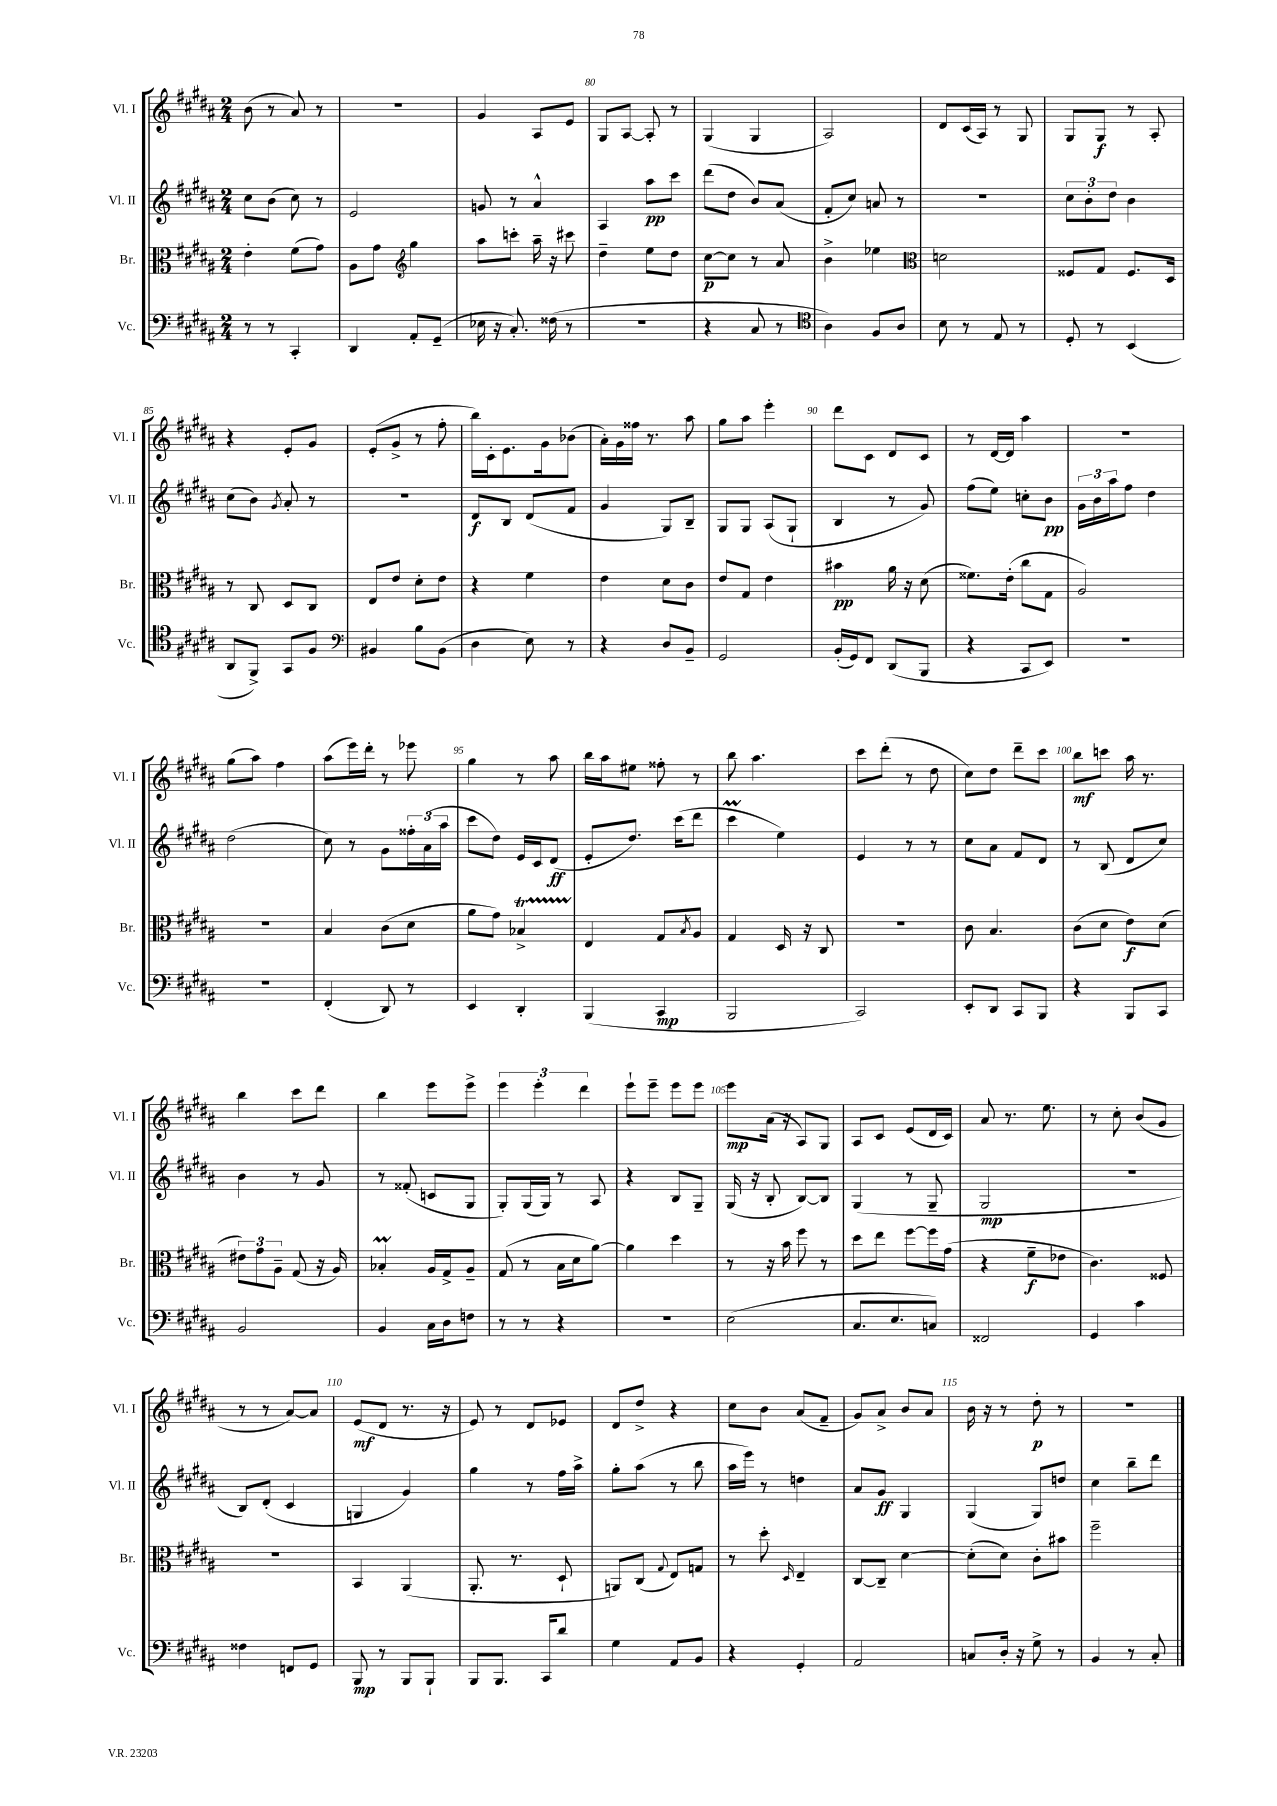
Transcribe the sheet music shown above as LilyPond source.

<<
\new StaffGroup <<
\new Staff = "s0" \with { instrumentName = "Vl. I" shortInstrumentName = "Vl. I" } {
    \clef treble \key b \major \numericTimeSignature \time 2/4
    b'8( r8 ais'8) r8 |
    R2 |
    gis'4 ais8 e'8 |
    gis8 ais8~ ais8-. r8 |
    gis4( gis4 |
    ais2) |
    dis'8 cis'16( ais16) r8 gis8 |
    gis8 gis8\f r8 ais8-. |
    r4 e'8-. gis'8 |
    e'8-.( gis'8-> r8 fis''8-. |
    b''16) cis'16-. e'8. gis'16 bes'8( |
    ais'16-.) gis'16 fisis''16 r8. ais''8 |
    gis''8 ais''8 e'''4-. |
    dis'''8 cis'8 dis'8 cis'8 |
    r8 dis'16~ dis'16 ais''4 |
    r2 |
    gis''8( ais''8) fis''4 |
    ais''8( e'''16) dis'''16-. r8 ees'''8 |
    gis''4 r8 ais''8 |
    b''16 ais''16 eis''8 fisis''8-. r8 |
    b''8 ais''4. |
    cis'''8 dis'''8-.( r8 dis''8 |
    cis''8) dis''8 dis'''8-- cis'''8 |
    b''8\mf c'''8 ais''16 r8. |
    b''4 cis'''8 dis'''8 |
    b''4 e'''8 e'''8-> |
    \tuplet 3/2 { e'''4 e'''4-. dis'''4 } |
    e'''8-! e'''8-- e'''8 e'''8 |
    e'''8\mp ais'16( r16 ais8) gis8 |
    ais8 cis'8 e'8( dis'16 cis'16) |
    ais'8 r8. e''8. |
    r8 cis''8-. b'8( gis'8 |
    r8 r8 ais'8~) ais'8 |
    e'8\mf( dis'8 r8. r16 |
    e'8) r8 dis'8 ees'8 |
    dis'8 dis''8-> r4 |
    cis''8 b'8 ais'8( fis'8-- |
    gis'8) ais'8-> b'8 ais'8 |
    b'16 r16 r8 dis''8-.\p r8 |
    R2 \bar "|." |
}
\new Staff = "s1" \with { instrumentName = "Vl. II" shortInstrumentName = "Vl. II" } {
    \clef treble \key b \major \numericTimeSignature \time 2/4
    cis''8 b'8( cis''8) r8 |
    e'2 |
    g'8 r8 ais'4-^ |
    ais4 ais''8\pp cis'''8 |
    dis'''8( dis''8 b'8) ais'8( |
    fis'8-. cis''8) a'8 r8 |
    R2 |
    \tuplet 3/2 { cis''8 b'8-. dis''8 } b'4 |
    cis''8( b'8) \acciaccatura { gis'8 } ais'8-. r8 |
    R2 |
    dis'8\f b8 dis'8( fis'8 |
    gis'4 gis8) b8-- |
    gis8 gis8 ais8( gis8-! |
    b4 r8 gis'8) |
    fis''8( e''8) c''8-. b'8\pp |
    \tuplet 3/2 { gis'16 b'16 ais''16 } fis''8 dis''4 |
    dis''2( |
    cis''8) r8 gis'8 \tuplet 3/2 { fisis''16-. ais'16( ais''16 } |
    cis'''8 dis''8) e'16 cis'16 dis'8\ff( |
    e'8-. dis''8.) cis'''16( dis'''8 |
    cis'''4\prall e''4) |
    e'4 r8 r8 |
    cis''8 ais'8 fis'8 dis'8 |
    r8 b8( dis'8 cis''8) |
    b'4 r8 gis'8 |
    r8 fisis'8-.( c'8 gis8 |
    gis8-.) gis16( gis16) r8 ais8 |
    r4 b8 gis8-- |
    gis16( r16 b8-. b8~) b8 |
    gis4( r8 gis8-- |
    gis2\mp |
    R2 |
    b8) dis'8-.( cis'4 |
    g4 gis'4) |
    gis''4 r8 fis''16 ais''16-> |
    gis''8-. ais''8( r8 b''8 |
    ais''16 e'''16) r8 d''4 |
    ais'8 gis'8\ff gis4 |
    gis4( gis8) d''8 |
    cis''4 b''8-- dis'''8 \bar "|." |
}
\new Staff = "s2" \with { instrumentName = "Br." shortInstrumentName = "Br." } {
    \clef alto \key b \major \numericTimeSignature \time 2/4
    e'4-. fis'8( gis'8) |
    ais8 gis'8 \clef treble gis''4 |
    ais''8 c'''8-. ais''16-- r16 cis'''8 |
    dis''4-- e''8 dis''8 |
    cis''8~\p cis''8 r8 ais'8 |
    b'4-> ees''4 |
    \clef alto d'2 |
    fisis8 gis8 fisis8. dis16 |
    r8 cis8 dis8 cis8 |
    e8 e'8 dis'8-. e'8 |
    r4 fis'4 |
    e'4 dis'8 cis'8 |
    e'8 gis8 e'4 |
    bis'4\pp ais'16 r16 dis'8( |
    fisis'8.) e'16-.( cis''8 gis8 |
    ais2) |
    r2 |
    b4 cis'8( dis'8 |
    ais'8 gis'8) bes4->\startTrillSpan |
    e4\stopTrillSpan gis8 \acciaccatura { b8 } ais8 |
    gis4 dis16 r16 cis8 |
    r2 |
    cis'8 b4. |
    cis'8( dis'8 e'8\f) dis'8( |
    \tuplet 3/2 { eis'8) gis'8 ais8-- } gis8( r16 ais16) |
    bes4-.\prall ais16 gis16-> ais8-- |
    gis8( r8 b16 dis'16 ais'8~) |
    ais'4 dis''4 |
    r8 r16 b'16 fis''8 r8 |
    dis''8 e''8 fis''8~ fis''16 gis'16( |
    r4 fis'8--\f ees'8 |
    cis'4.) fisis8 |
    r2 |
    b,4 ais,4( |
    ais,8.-. r8. dis8-! |
    a,8) cis8( \appoggiatura { gis8 } e8) g8 |
    r8 dis''8-. \grace { dis16 } e4-- |
    cis8~ cis8-- dis'4~ |
    dis'8-.( dis'8) cis'8-. bis'8 |
    fis''2-- \bar "|." |
}
\new Staff = "s3" \with { instrumentName = "Vc." shortInstrumentName = "Vc." } {
    \clef bass \key b \major \numericTimeSignature \time 2/4
    r8 r8 cis,4-. |
    dis,4 ais,8-. gis,8--( |
    ees16 r16 cis8.-.) fisis16( r8 |
    R2 |
    r4 cis8 r8 |
    \clef tenor ais4) fis8 ais8 |
    b8 r8 e8 r8 |
    dis8-. r8 b,4( |
    ais,8 fis,8->) gis,8 fis8 |
    \clef bass bis,4 b8 bis,8( |
    dis4 e8) r8 |
    r4 dis8 b,8-- |
    gis,2 |
    b,16-.( gis,16) fis,8 dis,8( b,,8 |
    r4 cis,8 e,8) |
    R2 |
    r2 |
    fis,4-.( dis,8) r8 |
    e,4 dis,4-. |
    b,,4( cis,4\mp |
    b,,2 |
    cis,2) |
    e,8-. dis,8 cis,8 b,,8 |
    r4 b,,8 cis,8 |
    b,2 |
    b,4 cis16 dis16 f8 |
    r8 r8 r4 |
    r2 |
    e2( |
    cis8. e8. c8) |
    fisis,2 |
    gis,4 cis'4 |
    fisis4 f,8 gis,8 |
    b,,8\mp r8 b,,8 b,,8-! |
    b,,8 b,,8. cis,16 dis'8 |
    gis4 ais,8 b,8 |
    r4 gis,4-. |
    ais,2 |
    c8 dis16-. r16 gis8-> r8 |
    b,4 r8 cis8-. \bar "|." |
}
>>
>>
\layout { \context { \Score currentBarNumber = #77 \override BarNumber.break-visibility = ##(#f #t #t) barNumberVisibility = #(every-nth-bar-number-visible 5) } }
